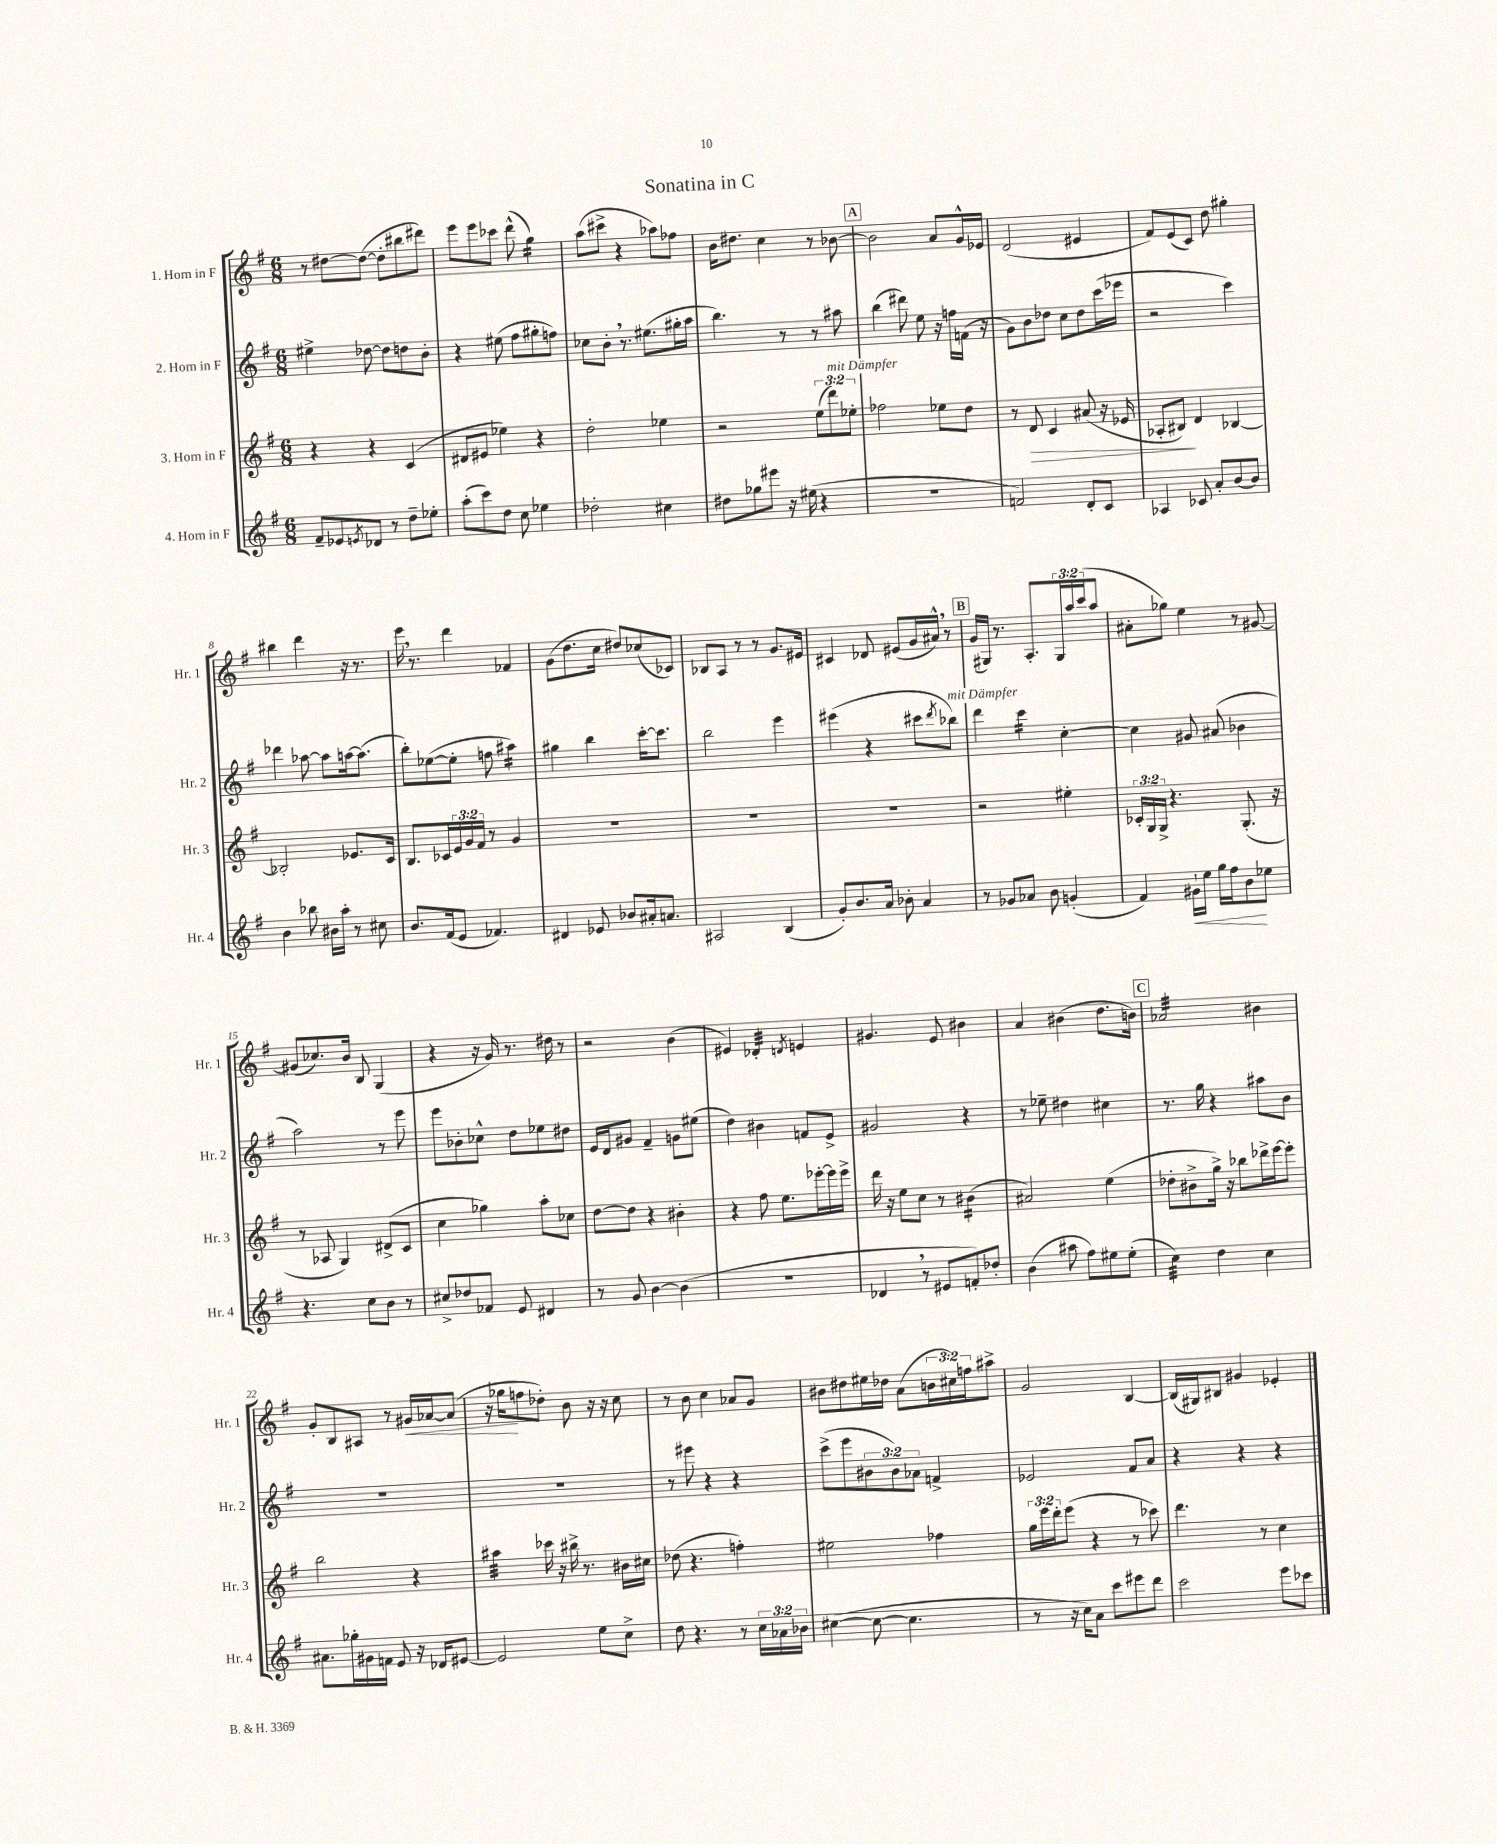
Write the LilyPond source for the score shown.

\header { title = "Sonatina in C" }
<<
\new StaffGroup <<
\new Staff = "s0" \with { instrumentName = "1. Horn in F" shortInstrumentName = "Hr. 1" } {
    \clef treble \key g \major \numericTimeSignature \time 6/8 \override Staff.TupletNumber.text = #tuplet-number::calc-fraction-text
    r8 dis''8~ dis''8~( dis''8-. bis''8 dis'''8) |
    e'''8 e'''8 ces'''8 d'''8-^( g''4:16) |
    a''8( cis'''8-> r4 aes''8) fes''8 |
    b'16 dis''8. c''4 r8 bes'8~ |
    \mark \markup { \box "A" } bes'2 a'8 g'16-^ ees'16 |
    d'2( eis'4 |
    fis'8) e'8( c'8) d''8 gis''4-. |
    bis''4 d'''4 r16 r8. |
    e'''16 \breathe r8. d'''4 fes'4 |
    g'8( d''8. c''16 dis''8) ces''8( ces'8) |
    bes8 a8 r8 r8 g'8. eis'16 |
    cis'4 des'8 eis'8( g'16 ais'16-^) \breathe r8 |
    \mark \markup { \box "B" } g'16( gis16) r8. a8.-. \tuplet 3/2 { gis16 a''16 c'''16( } a''8 |
    ais'8-. ges''8) e''4 r8 gis'8~ |
    gis'8( ces''8.) b'16 b8 g4( |
    r4 r16 g'16) r8. dis''16 r8 |
    r2 b'4( |
    eis'4) des'4:32-. \acciaccatura { d'8 } e'4 |
    gis'4. e'8 bis'4 |
    a'4 bis'4( d''8. b'16) |
    \mark \markup { \box "C" } aes'2:32 bis'4 |
    g'8-. b8 ais8 r8 gis'16\< aes'16~ aes'8( |
    r16 ges''16\! f''8 des''8-.) b'8 r16 r16 c''8 |
    r8 b'8 c''4 aes'8 g'8 |
    bis'8 dis''8 eis''16 des''16 a'8( \tuplet 3/2 { b'16 cis''16) f''16 } ais''8-> |
    g'2 b4~ |
    b16( gis16) bis8 gis'4 ees'4-. \bar "|." |
}
\new Staff = "s1" \with { instrumentName = "2. Horn in F" shortInstrumentName = "Hr. 2" } {
    \clef treble \key g \major \numericTimeSignature \time 6/8 \override Staff.TupletNumber.text = #tuplet-number::calc-fraction-text
    eis''4-> des''8~ des''8 d''8 b'8-. |
    r4 eis''8( fis''8 gis''8-. f''8) |
    ces''8 b'8-. \breathe r8. eis''8.( gis''16-. a''16 |
    b''4.) r8 r8 ais''8 |
    \mark \markup { \box "A" } b''4( dis'''8) e''8 r16 f''16 f'16( r16 |
    g'8) b'8 des''8 c''8 des''8 c'''16( ees'''16 |
    r2 c'''4) |
    des'''4 aes''8~ aes''8 a''16~ a''8.( |
    b''8-.) ees''8~( ees''8-. f''8 ais''4:16) |
    gis''4 b''4 c'''16~-. c'''8. |
    b''2 e'''4 |
    eis'''4( r4 cis'''8 \acciaccatura { d'''8 } bes''8^\markup { \italic "mit Dämpfer" }) |
    \mark \markup { \box "B" } d'''4 c'''4:16 c''4~-. |
    c''4 gis'8 ais'8( bes'4 |
    a''2) r8 e'''8 |
    e'''8 bes'8-. ces''8-^ d''8 ees''8 dis''8 |
    e'16 d'16 gis'8 fis'4-- g'8 eis''8( |
    d''4) bis'4 f'8 e'8-> |
    gis'2 r4 |
    r8 ees''8-- dis''4 cis''4 |
    \mark \markup { \box "C" } r8. g''16 r4 ais''8 b'8 |
    R2. |
    R2. |
    r8 eis'''8 r4 r4 |
    c'''8->( e'''8 \tuplet 3/2 { bis'8 bis'8) aes'8 } f'4-> |
    ees'2 fis'8 a'8 |
    r4 r4 r4 \bar "|." |
}
\new Staff = "s2" \with { instrumentName = "3. Horn in F" shortInstrumentName = "Hr. 3" } {
    \clef treble \key g \major \numericTimeSignature \time 6/8 \override Staff.TupletNumber.text = #tuplet-number::calc-fraction-text
    r4 r4 c'4( |
    dis'8 eis'8 ees''4) r4 |
    d''2-. ees''4 |
    r2 \tuplet 3/2 { e''8( d'''8^\markup { \italic "mit Dämpfer" }) ees''8-. } |
    \mark \markup { \box "A" } fes''2 ees''8 d''8 |
    r8 d'8\> c'4 ais'8( r16 ees'16 |
    aes8-. bis8\!) d'4 bes4~ |
    bes2-. ees'8. c'16 |
    b8. ces'16 \tuplet 3/2 { e'16 g'16 fis'16 } r8 g'4 |
    R2. |
    R2. |
    R2. |
    \mark \markup { \box "B" } r2 eis''4-. |
    \tuplet 3/2 { ces'16-. g16 g16-> } r4. g8.-.( r16 |
    r8 aes8 g4) dis'8->( c'8 |
    c''4 ges''4) a''8-. ces''8 |
    d''8~ d''8 r4 bis'4-. |
    r4 fis''8 e''8. ees'''16~-. ees'''16 ees'''16-> |
    d'''16 r16 e''8 c''8 r8 bis'4:16( |
    ais'2) e''4( |
    \mark \markup { \box "C" } des''8-. bis'8-> g''16->) r16 bes''8 des'''16-> e'''16~ e'''8-. |
    b''2 r4 |
    ais''4:32 ces'''16 r16 bis''16-> r8. bis'16 cis''16 |
    des''8( r4. f''4-.) |
    eis''2 fes''4 |
    \tuplet 3/2 { g''16 e'''16 d'''16-. } e'''8( r4 r8 ces'''8) |
    d'''4. r8 c''4 \bar "|." |
}
\new Staff = "s3" \with { instrumentName = "4. Horn in F" shortInstrumentName = "Hr. 4" } {
    \clef treble \key g \major \numericTimeSignature \time 6/8 \override Staff.TupletNumber.text = #tuplet-number::calc-fraction-text
    fis'8-- ees'8 \acciaccatura { e'8 } des'8 r8 d''8-- ees''8-. |
    a''8-.( c'''8) d''8 c''8 ees''4 |
    des''2-. cis''4 |
    dis''8 ges''8 eis'''8 r16 eis''16( r4 |
    \mark \markup { \box "A" } R2. |
    f'2) d'8-. c'8 |
    aes4 ces'8 a'8-. b'8~ b'8 |
    b'4 bes''8 bis'16 a''16-. r8 cis''8 |
    b'8. fis'16( e'8 fes'4.) |
    dis'4 ees'8 bes'8 ais'16-. a'8. |
    ais2 b4( |
    g'8-.) b'8. a'16 bes'8-. a'4 |
    \mark \markup { \box "B" } r8 ges'8 aes'8 b'8 g'4-.( |
    fis'4) gis'16-!\< e''16 g''16 fis''16 b'8\! ees''8 |
    r4. c''8 b'8 r8 |
    cis''8-> des''8 fes'8 e'8 dis'4 |
    r8 g'8 b'4~ b'4( |
    R2. |
    des'4 \breathe r8 eis'8 f'8-.) des''8-. |
    b'4( ais''8 fis''8) eis''8 eis''8-.( |
    \mark \markup { \box "C" } c''4:32) d''4 c''4 |
    ais'8. ges''16-. gis'16 f'16 e'8 r16 des'16 eis'8~ |
    eis'2 e''8 c''8-> |
    d''8 r4. r8 \tuplet 3/2 { c''16 aes'16 bes'16 } |
    cis''4~( cis''8~ cis''4. |
    r8 r16 c''16) a'8 c'''8 eis'''8 d'''8 |
    c'''2 e'''8 ces'''8 \bar "|." |
}
>>
>>
